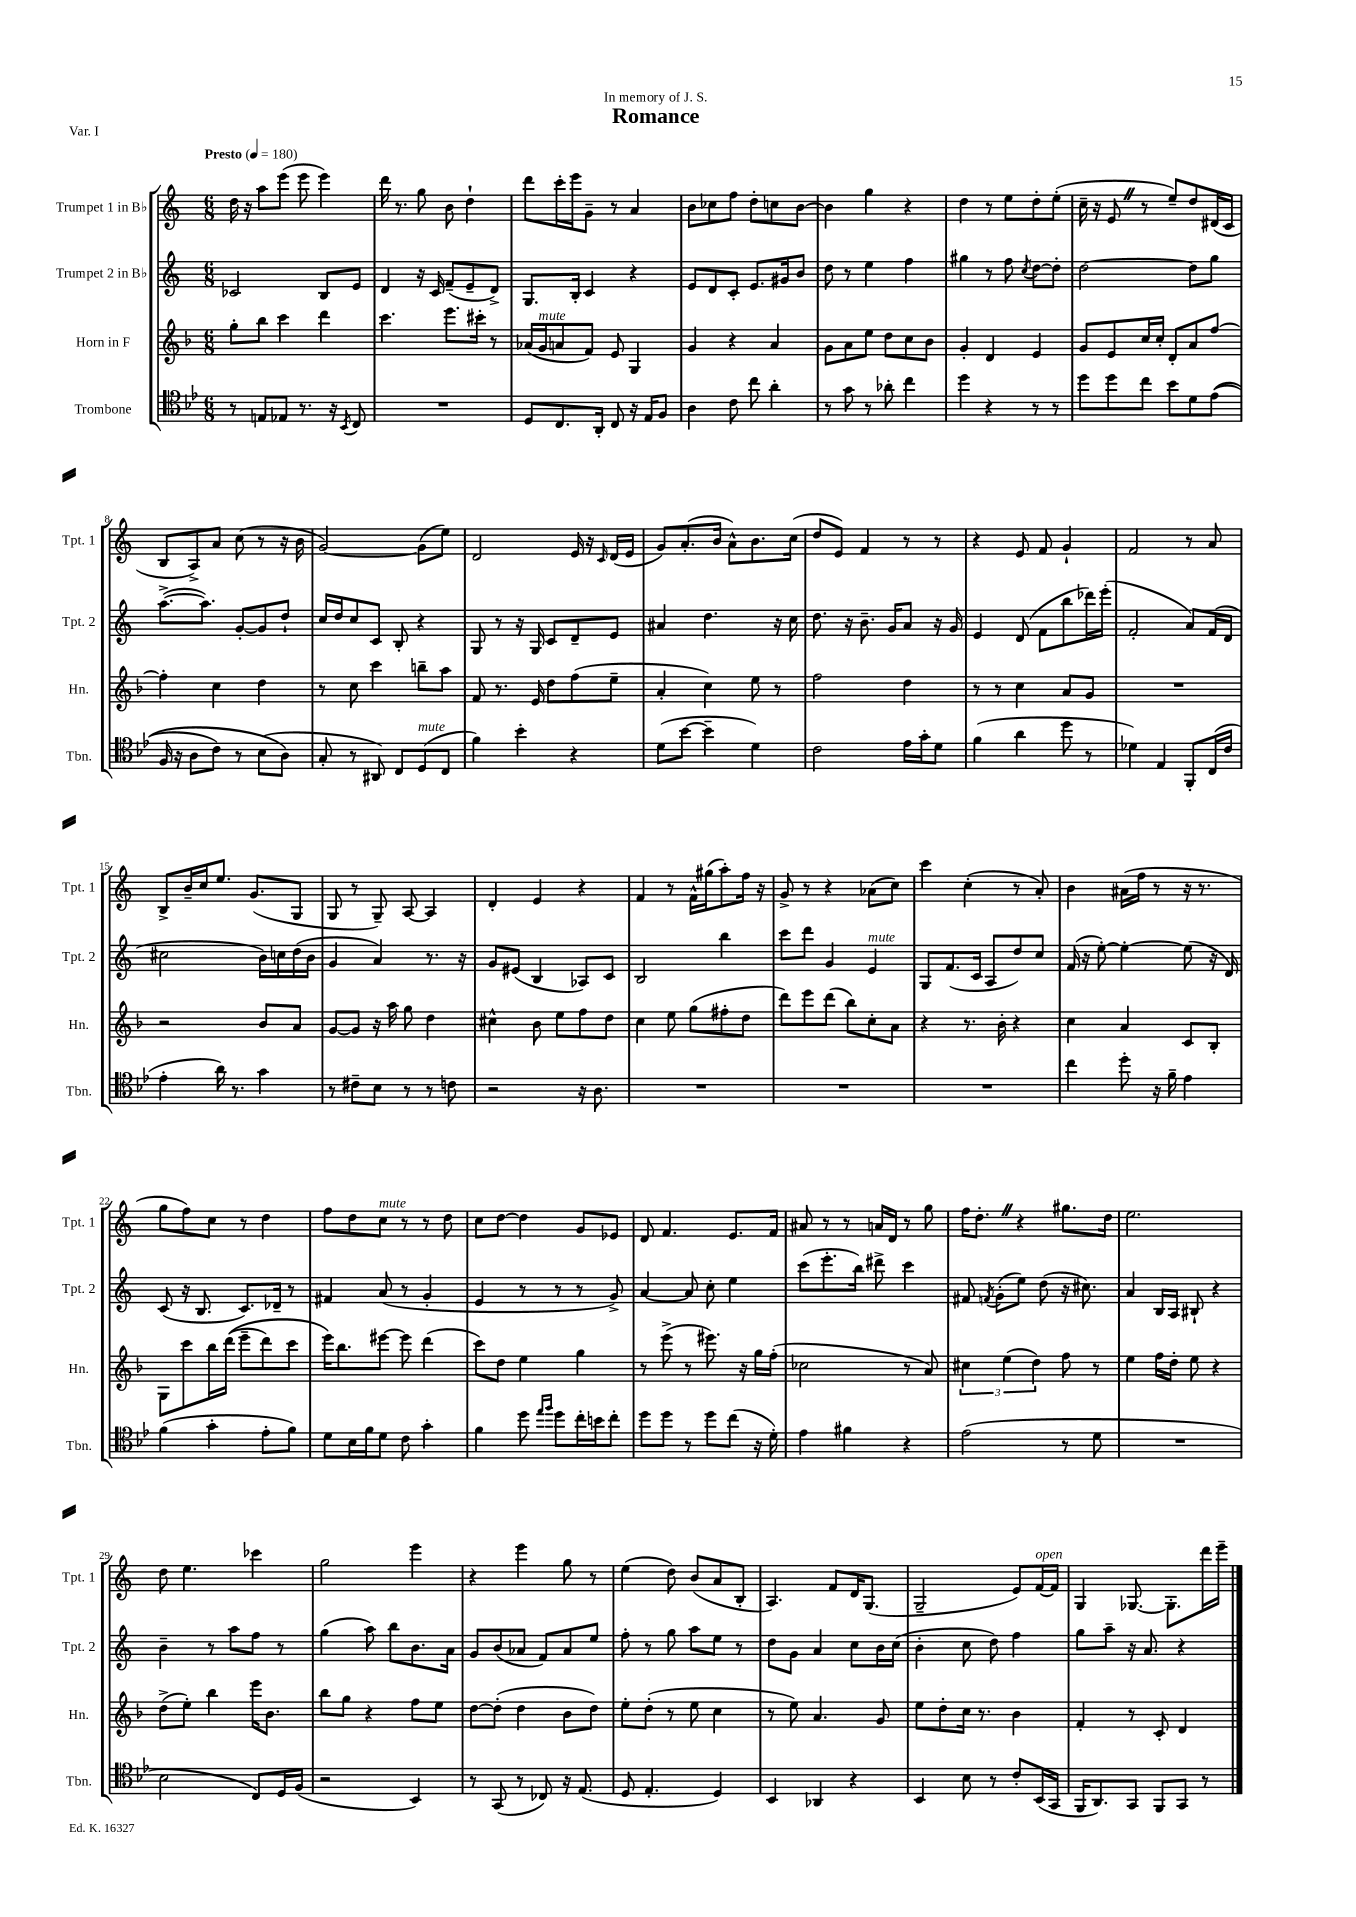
\header { title = "Romance" dedication = "In memory of J. S." piece = "Var. I" }
<<
\new StaffGroup <<
\new Staff = "s0" \with { instrumentName = "Trumpet 1 in Bb" shortInstrumentName = "Tpt. 1" } {
    \clef treble \key c \major \numericTimeSignature \time 6/8 \tempo "Presto" 4 = 180
    \autoBeamOff d''16 r16 a''8[ e'''8]( e'''8 e'''4) |
    d'''16 r8. g''8 b'8 d''4-! |
    d'''8[ c'''16-. e'''16 g'8]-- r8 a'4 |
    b'8[ ces''8 f''8] d''8[-. c''8 b'8]~ |
    b'4 g''4 r4 |
    d''4 r8 e''8[ d''8-. e''8]-.( |
    c''16-- r16 e'8 \once \override BreathingSign.text = \markup { \musicglyph "scripts.caesura.straight" } \breathe r8 e''8[--) d''8 dis'16( c'16] |
    b8[ a8->) a'8] c''8( r8 r16 b'16 |
    g'2~) g'8[( e''8]) |
    d'2 e'16 r16 \grace { c'16 } d'16[( e'16] |
    g'8[) a'8.-.( b'16] a'8[-^) b'8. c''16]( |
    d''8[ e'8]) f'4 r8 r8 |
    r4 e'8 f'8 g'4-! |
    f'2 r8 a'8 |
    b8[-> b'16-- c''16 e''8.] g'8.[( g8] |
    g8 r8 g8--) a8~ a4 |
    d'4-. e'4 r4 |
    f'4 r8 f'16[-^ gis''16( a''8-.) f''16] r16 |
    g'8-> r8 r4 aes'8[( c''8]) |
    c'''4 c''4-.( r8 a'8-.) |
    b'4 ais'16[( f''16] r8 r16 r8. |
    g''8[ f''8) c''8] r8 d''4 |
    f''8[ d''8 c''8]^\markup { \italic "mute" } r8 r8 d''8 |
    c''8[ d''8]~ d''4 g'8[ ees'8] |
    d'8 f'4. e'8.[ f'16] |
    ais'8 r8 r8 a'16[ d'16] r8 g''8 |
    f''16[ d''8.]-. \once \override BreathingSign.text = \markup { \musicglyph "scripts.caesura.straight" } \breathe r4 gis''8.[ d''16] |
    e''2. |
    d''8 e''4. ces'''4 |
    g''2 e'''4 |
    r4 e'''4 g''8 r8 |
    e''4( d''8) b'8[( a'8 b8]-. |
    a4.) f'8[ d'16 g8.]( |
    g2-- e'8[) f'16~^\markup { \italic "open" } f'16] |
    g4 ges8.~ ges8.[-. d'''16 e'''16]-- \bar "|." |
}
\new Staff = "s1" \with { instrumentName = "Trumpet 2 in Bb" shortInstrumentName = "Tpt. 2" } {
    \clef treble \key c \major \numericTimeSignature \time 6/8
    \autoBeamOff ces'2 b8[ e'8] |
    d'4 r16 c'16 f'8[--( e'8-- d'8]->) |
    g8.[ b16]-. c'4 r4 |
    e'8[ d'8 c'8]-. e'8.[ gis'16 b'8] |
    d''8 r8 e''4 f''4 |
    gis''4 r8 f''8 \acciaccatura { c''8 } d''8[~ d''8]-. |
    d''2~ d''8[ g''8] |
    a''8.[~->( a''8.]) g'8[~-. g'8 d''8]-! |
    c''16[ d''16 c''8 c'8] b8-. r4 |
    g8 r8 r16 g16 c'8[ d'8-- e'8] |
    ais'4 d''4. r16 c''16 |
    d''8. r16 b'8.-- g'16[ a'8] r16 g'16 |
    e'4 d'8( f'8[ b''8 des'''16) e'''16]-.( |
    f'2-. a'8[) f'16( d'16] |
    cis''2 b'16[) c''16 d''16( b'16] |
    g'4 a'4) r8. r16 |
    g'8[ eis'8]( b4 aes8[) c'8] |
    b2 b''4 |
    c'''8[ d'''8] g'4 e'4^\markup { \italic "mute" } |
    g8[ f'8.( c'16] a8[ d''8) c''8] |
    f'16( r16 e''8~-.) e''4~-. e''8( r16 d'16) |
    c'8( r16 b8. c'8.[) des'16]-- r8 |
    fis'4 a'8( r8 g'4-. |
    e'4 r8 r8 r8 g'8->) |
    a'4~ a'8 c''8-. e''4 |
    c'''8[( e'''8.-. b''16]) dis'''8-> c'''4 |
    fis'8 \acciaccatura { f'8 } g'8[-.( e''8]) d''8( r16 cis''8.) |
    a'4 b16[ a16] bis8-! r4 |
    b'4-- r8 a''8[ f''8] r8 |
    g''4( a''8) b''8[ b'8. a'16] |
    g'8[ b'8( aes'8] f'8[) aes'8 e''8] |
    f''8-. r8 g''8 a''8[ e''8] r8 |
    d''8[ g'8] a'4 c''8[ b'16 c''16]( |
    b'4-. c''8 d''8) f''4 |
    g''8[ a''8]-- r16 a'8. r4 \bar "|." |
}
\new Staff = "s2" \with { instrumentName = "Horn in F" shortInstrumentName = "Hn." } {
    \clef treble \key f \major \numericTimeSignature \time 6/8
    \autoBeamOff g''8[-. bes''8] c'''4 d'''4 |
    c'''4. e'''8.[ cis'''16]-. r8 |
    aes'16[( g'16^\markup { \italic "mute" } a'8 f'8]) e'8 g4 |
    g'4 r4 a'4 |
    g'8[ a'8 e''8] d''8[ c''8 bes'8] |
    g'4-. d'4 e'4 |
    g'8[ e'8 c''16 c''16]-. d'8[-. a'8 f''8]~ |
    f''4-. c''4 d''4 |
    r8 c''8 c'''4 b''8[-- a''8] |
    f'8 r8. e'16 d''8[ f''8( e''8]-- |
    a'4-. c''4) e''8 r8 |
    f''2 d''4 |
    r8 r8 c''4 a'8[ g'8] |
    R2. |
    r2 bes'8[ a'8] |
    g'8[~ g'8] r16 a''16 g''8 d''4 |
    cis''4-^ bes'8 e''8[ f''8 d''8] |
    c''4 e''8 g''8[( fis''8-. d''8] |
    d'''8[) e'''8 d'''8]( bes''8[) c''8-. a'8] |
    r4 r8. bes'16-. r4 |
    c''4 a'4 c'8[ bes8]-. |
    g8[ c'''8 bes''16 d'''16](\( e'''8[-- d'''8) c'''8] |
    e'''16[\) bes''8. eis'''8]~ eis'''8 d'''4( |
    c'''8[) d''8] e''4 g''4 |
    r8 e'''8->( r8 eis'''8.) r16 g''16[ f''16]-.( |
    ces''2 r8 a'8) |
    \tuplet 3/2 { cis''4 e''4( d''4) } f''8 r8 |
    e''4 f''16[ d''16]-. e''8 r4 |
    d''8[->( e''8]-.) bes''4 e'''16[ bes'8.] |
    bes''8[ g''8] r4 f''8[ e''8] |
    d''8[~ d''8]-.( d''4 bes'8[ d''8]) |
    e''8[-. d''8]-.( r8 e''8 c''4 |
    r8 e''8) a'4. g'8 |
    e''8[ d''8-. c''16] r8. bes'4 |
    f'4-. r8 c'8-. d'4 \bar "|." |
}
\new Staff = "s3" \with { instrumentName = "Trombone" shortInstrumentName = "Tbn." } {
    \clef tenor \key bes \major \numericTimeSignature \time 6/8
    \autoBeamOff r8 e8[ ees8] r8. r16 \acciaccatura { bes,8 } c8 |
    R2. |
    d8[ c8. a,16]-. c8 r16 ees16[ f8] |
    a4 c'8 c''8 a'4-. |
    r8 g'8 r8 aes'8-. c''4 |
    d''4 r4 r8 r8 |
    d''8[ d''8 c''8] bes'8[ d'8 ees'8](\( |
    f16 r16 a8[ c'8]) r8 bes8[( a8]\) |
    g8-. r8 ais,8) c8[ d8^\markup { \italic "mute" }( c8] |
    f'4) bes'4-. r4 |
    d'8[( bes'8]~ bes'4-- d'4) |
    c'2 ees'16[ g'16-. d'8] |
    f'4( a'4 d''8 r8 |
    des'4) ees4 f,8[-. c16( c'16] |
    ees'4-. a'16) r8. g'4 |
    r8 cis'8[-- bes8] r8 r8 c'8 |
    r2 r16 a8. |
    R2. |
    R2. |
    R2. |
    c''4 d''8-. r16 f'16-- ees'4 |
    f'4( g'4-. ees'8[-. f'8]) |
    d'8[ bes16 f'16 d'8] c'8 g'4-. |
    f'4 d''8 \grace { ees''16[ f''16] } d''8[ c''16-. b'16 c''8]-. |
    d''8[ d''8] r8 d''8[ c''8]( r16 d'16-.) |
    ees'4 fis'4 r4 |
    ees'2( r8 d'8 |
    R2. |
    bes2 c8[) d16 f16]( |
    r2 bes,4) |
    r8 g,8( r8 ces8) r16 ees8.( |
    d8 ees4.-. d4) |
    bes,4 aes,4 r4 |
    bes,4 bes8 r8 c'8[-. bes,16( g,16] |
    f,16[ a,8.) g,8] f,8[ g,8] r8 \bar "|." |
}
>>
>>
